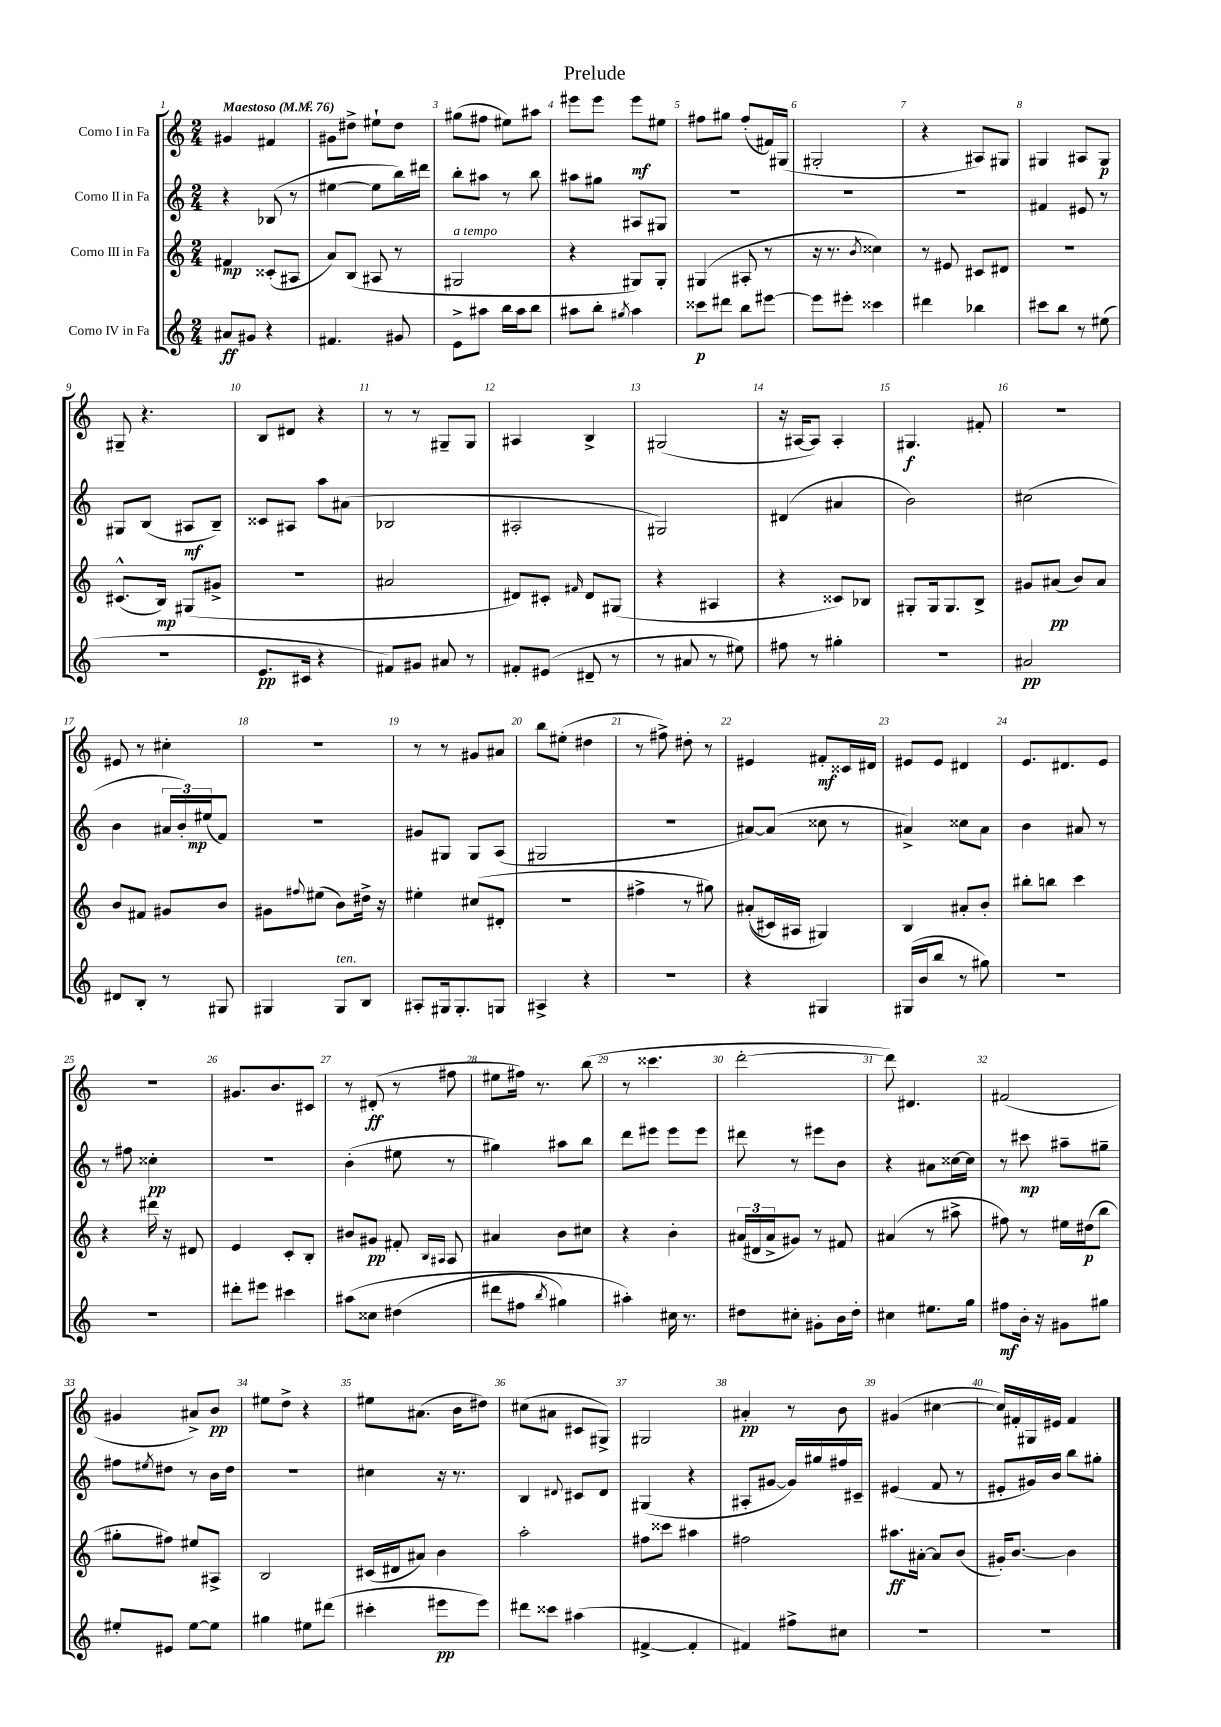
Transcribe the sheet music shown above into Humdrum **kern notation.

**kern	**kern	**kern	**kern
*staff4	*staff3	*staff2	*staff1
*clefG2	*clefG2	*clefG2	*clefG2
*k[]	*k[]	*k[]	*k[]
*M2/4	*M2/4	*M2/4	*M2/4
*MM76	*MM76	*MM76	*MM76
8a#/L	4f#/	4r	4g#/
8g#/J	.	.	.
4r	(8c##'/L	(8B-/	4f#/
.	8A#/J	8r	.
=	=	=	=
4.f#/	8a/L)	[4ee#\	8g#\L
.	(8B/J	.	8dd#^\J
.	8A#/	8ee#\]L	8ee#`\L
8g#/	8r	16bb\L)	8dd#\J
.	.	16ddd#\JJ	.
=	=	=	=
8e^\L	2G#/	8bb'\L	(8gg#\L
8aa#\J	.	8aa#\J	8ff#\J
16bb\LL	.	8r	8ee#\L)
16aa#\J	.	.	.
8bb\J	.	8bb\	8aa#\J
=	=	=	=
8aa#\L	4r	8aa#\L	8eee#\L
8bb'\J	.	8gg#\J	8eee#\J
8qgg#/	.	.	.
4aa#\	8G#/L)	8A#/L	8eee#\L
.	8G#'/J	8G#/J	8ee#\J
=	=	=	=
8ccc##\L	(4G#/	2r	8ff#\L
8ddd#\J	.	.	8gg#\J
8bb\L	8A#'/	.	(8ff#'/L
[8eee#\J	8r	.	16f#/L)
.	.	.	(16G#/JJ
=	=	=	=
8eee#\]L	16r	2r	2G#'/
.	8.r	.	.
8eee#'\J	.	.	.
.	8qb/	.	.
4ccc##\	4cc##\)	.	.
=	=	=	=
4ddd#\	8r	2r	4r
.	8e#/	.	.
4bb-\	8c#/L	.	8A#/L)
.	8d#/J	.	8G#/J
=	=	=	=
8ccc#\L	2r	4f#/	4G#/
8bb\J	.	.	.
8r	.	8e#/	8A#/L
(8ee#\	.	8r	8G#/J
=	=	=	=
2r	(8.c#^^/L	8G#/L	8G#~/
.	.	(8B/J	4.r
.	16B/Jk)	.	.
.	(8G#/L	8A#/L	.
.	8g#^/J	8B~/J)	.
=	=	=	=
8.e/L	2r	8c##/L	8B/L
.	.	8A#/J	8d#/J
16c#/Jk	.	.	.
4r	.	8aa\L	4r
.	.	(8a#\J	.
=	=	=	=
8f#/L)	2a#/	2B-/	8r
8g#/J	.	.	8r
8a#/	.	.	8G#~/L
8r	.	.	8G#/J
=	=	=	=
8f#'/L	8d#/L)	2A#'/	4A#/
(8e#/J	8c#'/J	.	.
.	16qqf#/	.	.
8d#~/	8d#/L	.	4B^/
8r	(8G#/J	.	.
=	=	=	=
8r	4r	2G#/)	(2G#/
8a#/	.	.	.
8r	4A#/	.	.
8ee#\)	.	.	.
=	=	=	=
8ff#\	4r	(4d#/	16r
.	.	.	[16A#/LK
8r	.	.	8A#/]J)
4gg#'\	8c##/L)	4a#/	4A#'/
.	8B-/J	.	.
=	=	=	=
2r	8G#'/L	2b\)	4.G#/
.	16G#/k	.	.
.	8.G#/	.	.
.	8B^/J	.	8f#'/
=	=	=	=
2a#/	8g#/L	(2cc#\	2r
.	(8a#/J	.	.
.	8b/L)	.	.
.	8a#/J	.	.
=	=	=	=
8d#/L	8b/L	4b\	8e#/
8B'/J	8f#/J	.	8r
8r	8g#/L	24a#/LL	4cc#'\
.	.	24b'/)	.
.	.	(24ee#/J	.
8G#/	8b/J	8f/J)	.
=	=	=	=
4G#/	8g#\L	2r	2r
.	8qqff#/	.	.
.	(8ee#\J	.	.
8G#/L	8b\L)	.	.
8B/J	16dd#^\Jk	.	.
.	16r	.	.
=	=	=	=
8A#'/L	4ee#'\	8g#/L	8r
16G#/k	.	8G#/J	8r
8.G#'/	.	.	.
.	(8cc#/L	8G#/L	8g#/L
8G/J	8d#'/J	(8A/J	8a#/J
=	=	=	=
4A#^/	2r	2G#/	8bb\L
.	.	.	(8ee#'\J
4r	.	.	4dd#\
=	=	=	=
2r	4ff#^\	2r	8r
.	.	.	8ff#^\)
.	8r	.	8dd#'\
.	8gg#\)	.	8r
=	=	=	=
4r	&((8a#'/L	[8a#/L)	4e#/
.	16c#/L)	(8a#/]J	.
.	16A#/JJ	.	.
4G#/	4G#/&)	8cc##\	8f#'/L
.	.	8r	16c##/L
.	.	.	16d#/JJ
=	=	=	=
(16G#/LL	4B/	4a#^/)	8e#/L
16b/J	.	.	.
8bb/J	.	.	8e#/J
8r	8a#'/L	8cc##\L	4d#/
8gg#\)	8b'/J	8a#\J	.
=	=	=	=
2r	8bb#'\L	4b\	8.e/L
.	8bb\J	.	.
.	.	.	8.d#/
.	4ccc\	8a#/	.
.	.	8r	8e/J
=	=	=	=
2r	4r	8r	2r
.	.	8ff#\	.
.	16ddd#\	4cc##'\	.
.	16r	.	.
.	8d#/	.	.
=	=	=	=
8ddd#'\L	4e/	2r	8.g#/L
8eee#\J	.	.	.
.	.	.	8.b/
4ccc#\	8c'/L	.	.
.	8B'/J	.	8c#/J
=	=	=	=
&(8aa#\L	8b#/L	(4b'\	8r
8cc##\J	8g#/J	.	(8d#'/
(4dd#\	8f#'/	8ee#\	8r
.	16qqB/LL	.	.
.	16qqA#/JJ	.	.
.	8A#/	8r	8ff#\
=	=	=	=
8ddd#\L	4a#/	4gg#\)	8ee#\L
8ff#\J	.	.	16ff#\Jk)
.	.	.	8.r
8qbb/	.	.	.
4gg#\)	8b\L	8aa#\L	.
.	8cc#\J	8bb\J	(8bb\
=	=	=	=
4aa#'\&)	4r	8ddd\L	8r
.	.	8eee#\J	4.ccc##\
16cc#\	4b'\	8eee#\L	.
8.r	.	.	.
.	.	8eee#\J	.
=	=	=	=
8dd#\L	(24a#/LL	8ddd#\	[2ddd'\
.	24d#/	.	.
.	24a#^/J	.	.
8cc#'\J	8g#/J)	8r	.
8g#'\L	8r	8eee#\L	.
16b\L	8f#/	8b\J	.
16dd#'\JJ	.	.	.
=	=	=	=
4cc#\	(4a#/	4r	8ddd\])
.	.	.	4.d#/
8.ee#\L	8r	8a#\L	.
.	8aa#^\	[16cc##\L	.
16gg\Jk	.	16cc##\]JJ	.
=	=	=	=
8ff#\L	8ff#\)	8r	(2f#/
16b'\Jk	8r	8ccc#\	.
16r	.	.	.
8g#\L	16ee#\LL	8aa#~\L	.
.	(16dd#\J	.	.
8gg#\J	8bb\J	8gg#~\J	.
=	=	=	=
8ee#'/L	8gg#'\L	8ff#\L	4g#/
.	.	8qee#/	.
8e#/J	8ff#\J)	8dd#\J	.
[8ee#\L	8ee#/L	8r	8a#^/L)
8ee#\]J	8A#^/J	16b\LL	8b/J
.	.	16dd#\JJ	.
=	=	=	=
4gg#\	2B/	2r	8ee#\L
.	.	.	8dd^\J
8ee#\L	.	.	4r
(8ddd#\J	.	.	.
=	=	=	=
4ccc#'\	(16c#/LL	4cc#\	8ee#\L
.	16d#/J	.	.
.	8a#/J)	.	(8.a#\J
8eee#\L	4b\	16r	.
.	.	8.r	16b\LK
8eee#\J)	.	.	8dd#\J)
=	=	=	=
8ddd#\L	2aa'\	4B/	(8cc#\L
8ccc##\J	.	.	8a#\J
.	.	8qqd#/	.
(4aa#\	.	8c#/L	8c#/L
.	.	8d#/J	8G#^/J)
=	=	=	=
[4f#^/	8ff#\L	(4G#/	2G#/
.	8ccc##\J	.	.
4f#'/]	4aa#\	4r	.
=	=	=	=
4f#/)	2ff#\	8A#'/L	4a#'/
.	.	[8g#/J	.
8ff#^\L	.	16g#/]LL)	8r
.	.	16gg#/	.
8cc#\J	.	16ff#/	8b\
.	.	16c#~/JJ	.
=	=	=	=
2r	8.aa#\L	(4e#/	(4g#/
.	[16a#'\Jk	.	.
.	8a#/]L	8f/	[4cc#\
.	(8b/J	8r	.
=	=	=	=
2r	16g#'/LK)	8e#'/L	16cc#/]LL)
.	[8.b/J	.	16f#'/
.	.	16g#/L)	16G#/
.	.	16b/JJ	16e#/JJ
.	4b\]	8bb\L	4f#/
.	.	8gg#'\J	.
==	==	==	==
*-	*-	*-	*-
